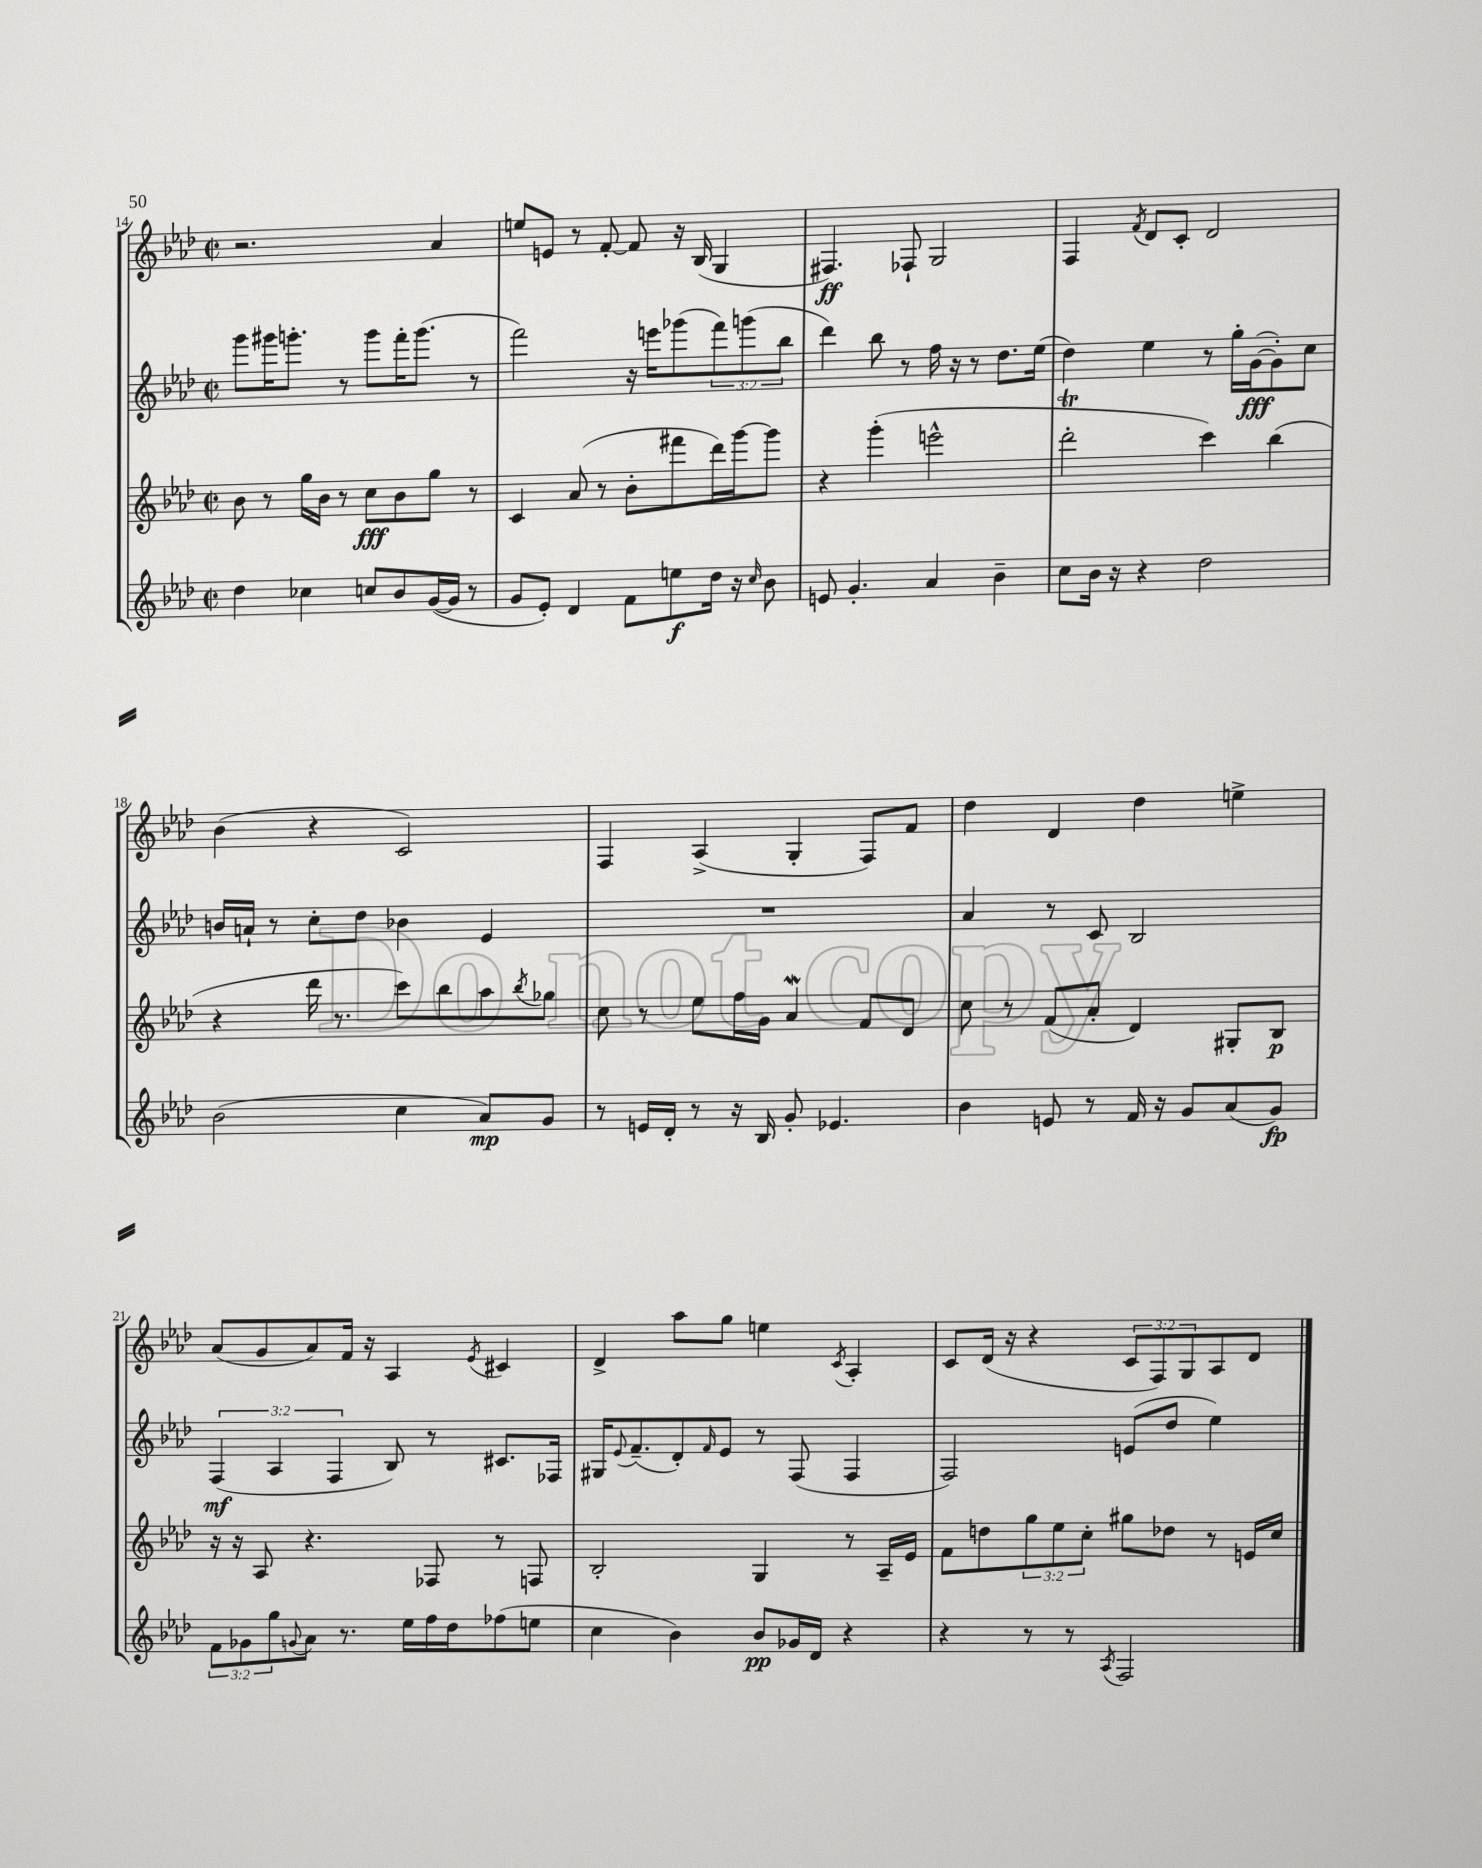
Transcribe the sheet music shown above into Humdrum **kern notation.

**kern	**kern	**kern	**kern
*staff4	*staff3	*staff2	*staff1
*clefG2	*clefG2	*clefG2	*clefG2
*k[b-e-a-d-]	*k[b-e-a-d-]	*k[b-e-a-d-]	*k[b-e-a-d-]
*M2/2	*M2/2	*M2/2	*M2/2
*met(c|)	*met(c|)	*met(c|)	*met(c|)
4dd-	8b-	8ggg	2.r
.	8r	16ggg#	.
.	.	8.ggg'	.
4cc-	16gg	.	.
.	16b-	.	.
.	8r	8r	.
8cc	8cc	8ggg	.
8b-	8b-	16fff'	.
.	.	(8.ggg	.
([16g	8gg	.	4a-
16g]	.	.	.
8r	8r	8r	.
=	=	=	=
8g	4c	2fff)	8ee
8e-')	.	.	8e
4d-	(8a-	.	8r
.	8r	.	[8f'
8f	8b-'	16r	8f]
.	.	16eee	.
8ee	8fff#	(8ggg-	16r
.	.	.	(16B-
16dd-	16ddd-)	12fff)	4G
16r	[16ggg	.	.
.	.	(12ggg	.
16qqcc	.	.	.
8b-	8ggg]	.	.
.	.	12bb-	.
=	=	=	=
8e	4r	4ddd-)	4.F#)
4.g'	.	.	.
.	(4ggg'	8bb-	.
.	.	8r	8F-`
4a-	2eee^^	16ff	2G
.	.	16r	.
.	.	8r	.
4b-~	.	8.dd-	.
.	.	(16ee-	.
=	=	=	=
8cc	2ddd-'	4dd-)	4F
16b-	.	.	.
16r	.	.	.
.	.	.	8qf
4r	.	4ee-	8d-
.	.	.	8c'
2dd-	4ccc)	8r	2d-
.	.	16gg'	.
.	.	([16g	.
.	(4bb-	8g'])	.
.	.	8cc	.
=	=	=	=
(2b-	4r	16b	(4b-
.	.	16a`	.
.	.	8r	.
.	16ddd-	8cc'	4r
.	8.r	.	.
.	.	8dd-	.
4cc	8ccc)	4b-	2c)
.	8bb-	.	.
8a-)	8aa-	4e-	.
.	8qbb-	.	.
8g	8gg-	.	.
=	=	=	=
8r	8cc	1r	4F
16e	8r	.	.
16d-'	.	.	.
8r	8ee-	.	(4A-^
16r	16ff	.	.
16B-	16g	.	.
8g'	4a-	.	4G'
4.e-	.	.	.
.	8f	.	8F)
.	8d-	.	8f
=	=	=	=
4b-	8cc	4a-	4dd-
.	8r	.	.
8e	(8f	8r	4d-
8r	8a-'	8c	.
16f	4d-)	2B-	4dd-
16r	.	.	.
8g	.	.	.
(8a-	8G#'	.	4ee^
8g)	8B-	.	.
=	=	=	=
12f	16r	(6F	(8a-
.	16r	.	.
12g-	.	.	.
.	8A-	.	8g
12gg	.	6A-	.
8qqg	.	.	.
8a-	4.r	.	8a-)
.	.	6F	.
8.r	.	.	16f
.	.	.	16r
.	.	8B-)	4A-
16ee-	.	.	.
16ff	8F-	8r	.
16dd-	.	.	.
.	.	.	8qe-
(8ff-	8r	8.c#	4c#
8ee	8F	.	.
.	.	16F-	.
=	=	=	=
4cc	2B-'	16G#	4d-^
.	.	8qqe-	.
.	.	(8.f~	.
4b-)	.	8d-')	8aa-
.	.	16qqf	.
.	.	8e-	8gg
8b-	4G	8r	4ee
16g-	.	(8F	.
16d-	.	.	.
.	.	.	8qc
4r	8r	4F	4A-'
.	16A-~	.	.
.	16e-	.	.
=	=	=	=
4r	8f	2F)	8c
.	8dd	.	(16d-
.	.	.	16r
8r	12gg	.	4r
.	12ee-	.	.
8r	.	.	.
.	12cc'	.	.
8qA-	.	.	.
2F	8gg#	(8e	12c
.	.	.	12F)
.	8dd-	8dd-	.
.	.	.	12G
.	8r	4ee-)	8A-
.	16e	.	8d-
.	16cc	.	.
==	==	==	==
*-	*-	*-	*-
